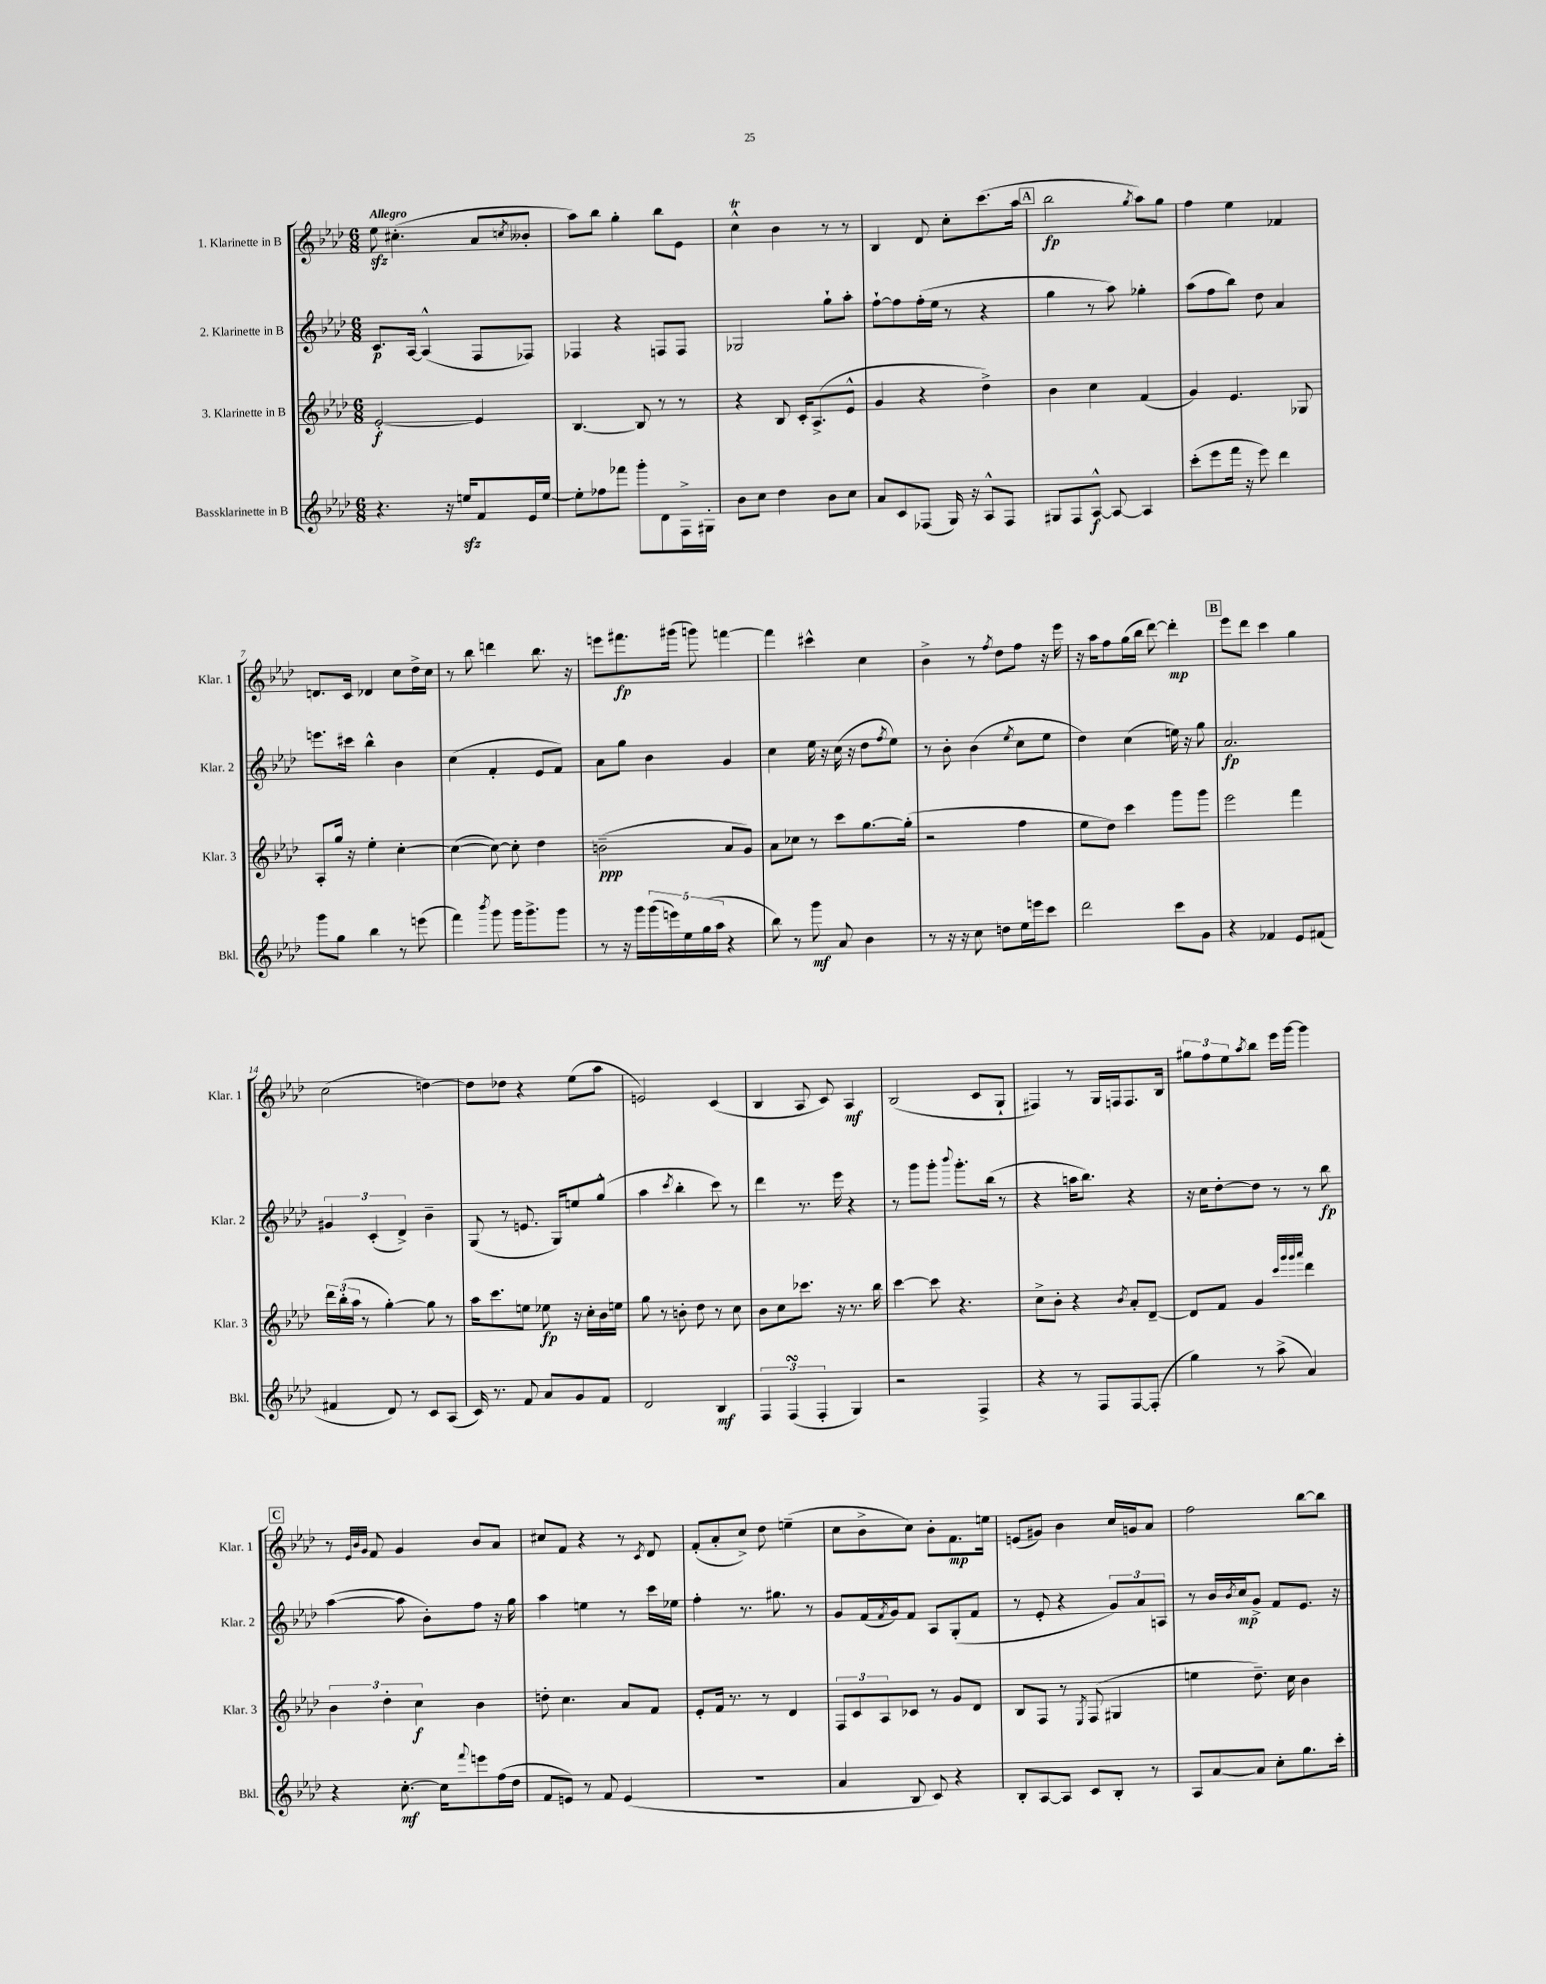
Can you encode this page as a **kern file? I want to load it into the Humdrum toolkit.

**kern	**kern	**kern	**kern
*staff4	*staff3	*staff2	*staff1
*clefG2	*clefG2	*clefG2	*clefG2
*k[b-e-a-d-]	*k[b-e-a-d-]	*k[b-e-a-d-]	*k[b-e-a-d-]
*M6/8	*M6/8	*M6/8	*M6/8
4.r	[2e-'	8.c	8ee-
.	.	.	(4.cc#'
.	.	[16A-	.
.	.	(4A-^^]	.
16r	.	.	.
16ee	.	.	.
8f	4e-]	8F	8a-
.	.	.	8qcc
16e-	.	8F-)	8b--'
[16ee	.	.	.
=	=	=	=
8ee']	[4.B-	4F-	8aa-)
8ff-	.	.	8bb-
8fff-	.	4r	4gg'
8ggg'	8B-]	.	.
8d-	8r	8F	8bb-
16F^	8r	8F	8e-
16G#'	.	.	.
=	=	=	=
8b-	4r	2G-	4cc^^
8cc	.	.	.
4dd-	8B-	.	4b-
.	16c'	.	.
.	(8.A-^	.	.
8b-	.	8gg`	8r
8cc	8e-^^	8aa-'	8r
=	=	=	=
8a-	4g	[8ff`	4B-
8c	.	8ff]	.
(8F-	4r	(16ff'	8d-
.	.	16ee-	.
16G)	.	8r	8cc'
16r	.	.	.
8A-^^	4dd-^)	4r	(8.ccc
8F-	.	.	.
.	.	.	16aa-
=	=	=	=
8G#	4b-	4gg	2bb-
8F	.	.	.
[8A-^^	4cc	8r	.
8A-_	.	8aa-)	.
.	.	.	8qgg
4A-]	(4f	4gg-'	8aa-)
.	.	.	8gg
=	=	=	=
(8ccc'	4g)	(8aa-	4ff
8eee-	.	8ff	.
16fff	4.e-	8bb-)	4ee-
16r	.	.	.
8eee-)	.	8dd-	.
4ddd-	.	4a-	4f-
.	8G-	.	.
=	=	=	=
8ggg	8A-'	8.eee	8.d
8gg	16gg	.	.
.	16r	16ccc#	16c
4bb-	4ee-'	4bb-^^	4d-
8r	[4cc'	4b-	8cc
(8eee	.	.	16dd-^
.	.	.	16cc
=	=	=	=
4fff)	(4cc_	(4cc	8r
.	.	.	8bb-
8qbbb-	.	.	.
8ggg	8cc_)	4f'	4ddd
16ggg	8cc']	.	.
8.ggg^	.	.	.
.	4dd-	8e-	8.bb-
8ggg	.	8f)	.
.	.	.	16r
=	=	=	=
8r	(2b~	8a-	8eee
16r	.	8gg	8.fff#
16ggg	.	.	.
(20ggg	.	4b-	.
20eee)	.	.	.
.	.	.	(16ggg#
20ee-	.	.	.
.	.	.	8ggg)
(20gg	.	.	.
20aa-	.	.	.
4r	8a-	4g	[4fff
.	8g)	.	.
=	=	=	=
8bb-)	8a-	4cc	4fff]
8r	8cc-	.	.
8ggg	8r	16ee-	4ccc#^^
.	.	16r	.
8a-	8ccc	(16cc	.
.	.	16r	.
4b-	[8.gg	8dd-	4cc
.	.	8qff	.
.	.	8ee-)	.
.	(16gg']	.	.
=	=	=	=
8r	2r	8r	4b-^
16r	.	8b-'	.
16r	.	.	.
8cc	.	(4b-	8r
.	.	.	8qff
8dd	.	.	8dd-
.	.	8qee-	.
16ee-	4ff	8cc	8ff
16eee	.	.	.
8ccc	.	8ee-	16r
.	.	.	16eee-
=	=	=	=
2ddd-	8ee-	4dd-)	16r
.	.	.	16aa-
.	8dd-)	.	8ff
.	4ccc	(4cc	(16gg
.	.	.	16bb-
.	.	.	[8ddd-)
8ccc	8ggg	16ee)	4ddd-']
.	.	16r	.
8g	8ggg	8gg	.
=	=	=	=
4r	2eee-	2.a-	8eee-
.	.	.	8ddd-
4f-	.	.	4ccc
8e-	4fff	.	4gg
(8f#	.	.	.
=	=	=	=
4f#	24ddd-	6g#	(2cc
.	(24bb-'	.	.
.	24aa-	.	.
.	8r	.	.
.	.	(6c'	.
8d-)	[4gg')	.	.
.	.	6d-^)	.
8r	.	.	.
8c	8gg]	4b-~	[4dd)
(8A-	8r	.	.
=	=	=	=
16c)	16aa-	(8G	8dd]
8.r	8.ccc	.	.
.	.	8r	8dd-
8f	8ee	8.e	4r
8a-	8ee-	.	.
.	.	16G)	.
8g	16r	8ee	(8ee-
.	16cc'	.	.
8f	16b-	(8gg^^	8aa-
.	16ee	.	.
=	=	=	=
2d-	8gg	4aa-	2e)
.	8r	.	.
.	.	8qccc	.
.	8b'	4bb-'	.
.	8dd-	.	.
4B-	8r	8ccc)	(4c
.	8cc	8r	.
=	=	=	=
6F	8b-	4ddd-	4B-
.	8cc	.	.
(6F	.	.	.
.	8.ccc-	8.r	8A-
6F'	.	.	.
.	.	.	8c)
.	16r	16eee-	.
4G)	8.r	4r	4A-
.	16bb-	.	.
=	=	=	=
2r	[4ccc	8r	(2B-
.	.	8ggg	.
.	8ccc]	8ggg'	.
.	.	8qqbbb-	.
.	4.r	8.ggg'	.
4F^	.	.	8c
.	.	(16bb-	.
.	.	8r	8G`
=	=	=	=
4r	8cc^	4r	4F#)
.	8b-'	.	.
8r	4r	16aa	8r
.	.	8.bb-)	.
8F	.	.	16G
.	.	.	16F
.	8qb-	.	.
[8F	8a-'	4r	8.F
(8F']	[8d-~	.	.
.	.	.	16B-
=	=	=	=
4gg)	8d-]	16r	12gg#
.	.	16cc	.
.	.	.	12ff
.	8f	[8dd-'	.
.	.	.	12ee-
.	.	.	8qaa-
8r	4g	8dd-]	8bb-
(8aa-^	.	8r	16eee-
.	.	.	[16ggg
.	32qqccc	.	.
.	32qqggg	.	.
.	32qqggg	.	.
.	32qqaaa-	.	.
4a-)	4ddd-	8r	4ggg]
.	.	8bb-	.
=	=	=	=
4r	6b-	([4aa-	8r
.	.	.	32qqe-
.	.	.	32qqb-
.	.	.	32qqg
.	.	.	8f
.	6dd-'	.	.
[8.cc'	.	8aa-]	4g
.	6cc	.	.
.	.	8b-')	.
16cc]	.	.	.
8qqfff	.	.	.
8eee	4b-	8ff	8b-
(16ff	.	16r	8a-
16dd-	.	16gg	.
=	=	=	=
8f	8dd'	4aa-	8cc#
8e)	4.cc	.	8f
8r	.	4ee	4r
8f	.	.	.
(4e	8a-	8r	8r
.	.	.	8qc
.	8f	16ccc	8d-
.	.	16ee-	.
=	=	=	=
2.r	8e-'	4ff'	(8f'
.	16f	.	8a-'
.	8.r	.	.
.	.	8.r	8cc^)
.	8r	.	8dd-
.	.	8.gg#	.
.	4d-	.	(4ee~
.	.	8r	.
=	=	=	=
4a-	12F	8g	8cc
.	12c	.	.
.	.	(16f	8b-^
.	12A-	.	.
.	.	8qf	.
.	.	16g)	.
8B-	8c-	8f	8cc)
8c)	8r	8A-	8b-'
4r	8g	(8G'	8.f
.	8d-	8f	.
.	.	.	16ee
=	=	=	=
8B-'	8B-	8r	(8e
[8A-	8F	8e-'	8g#)
8A-]	8r	4r	4b-
.	8qE-	.	.
8c	(8F	.	.
8B-'	4G#	12g)	16cc
.	.	.	16g
.	.	12a-	.
8r	.	.	8a-
.	.	12A	.
=	=	=	=
8A-	4ee	8r	2ff
[8a-	.	16b-	.
.	.	8qb-	.
.	.	16cc	.
8a-]	8.dd-~)	8g^	.
8cc'	.	8f	.
.	16cc	.	.
8.gg	4b-	8.e-	[8bb-
.	.	.	8bb-]
16ccc'	.	16r	.
==	==	==	==
*-	*-	*-	*-
